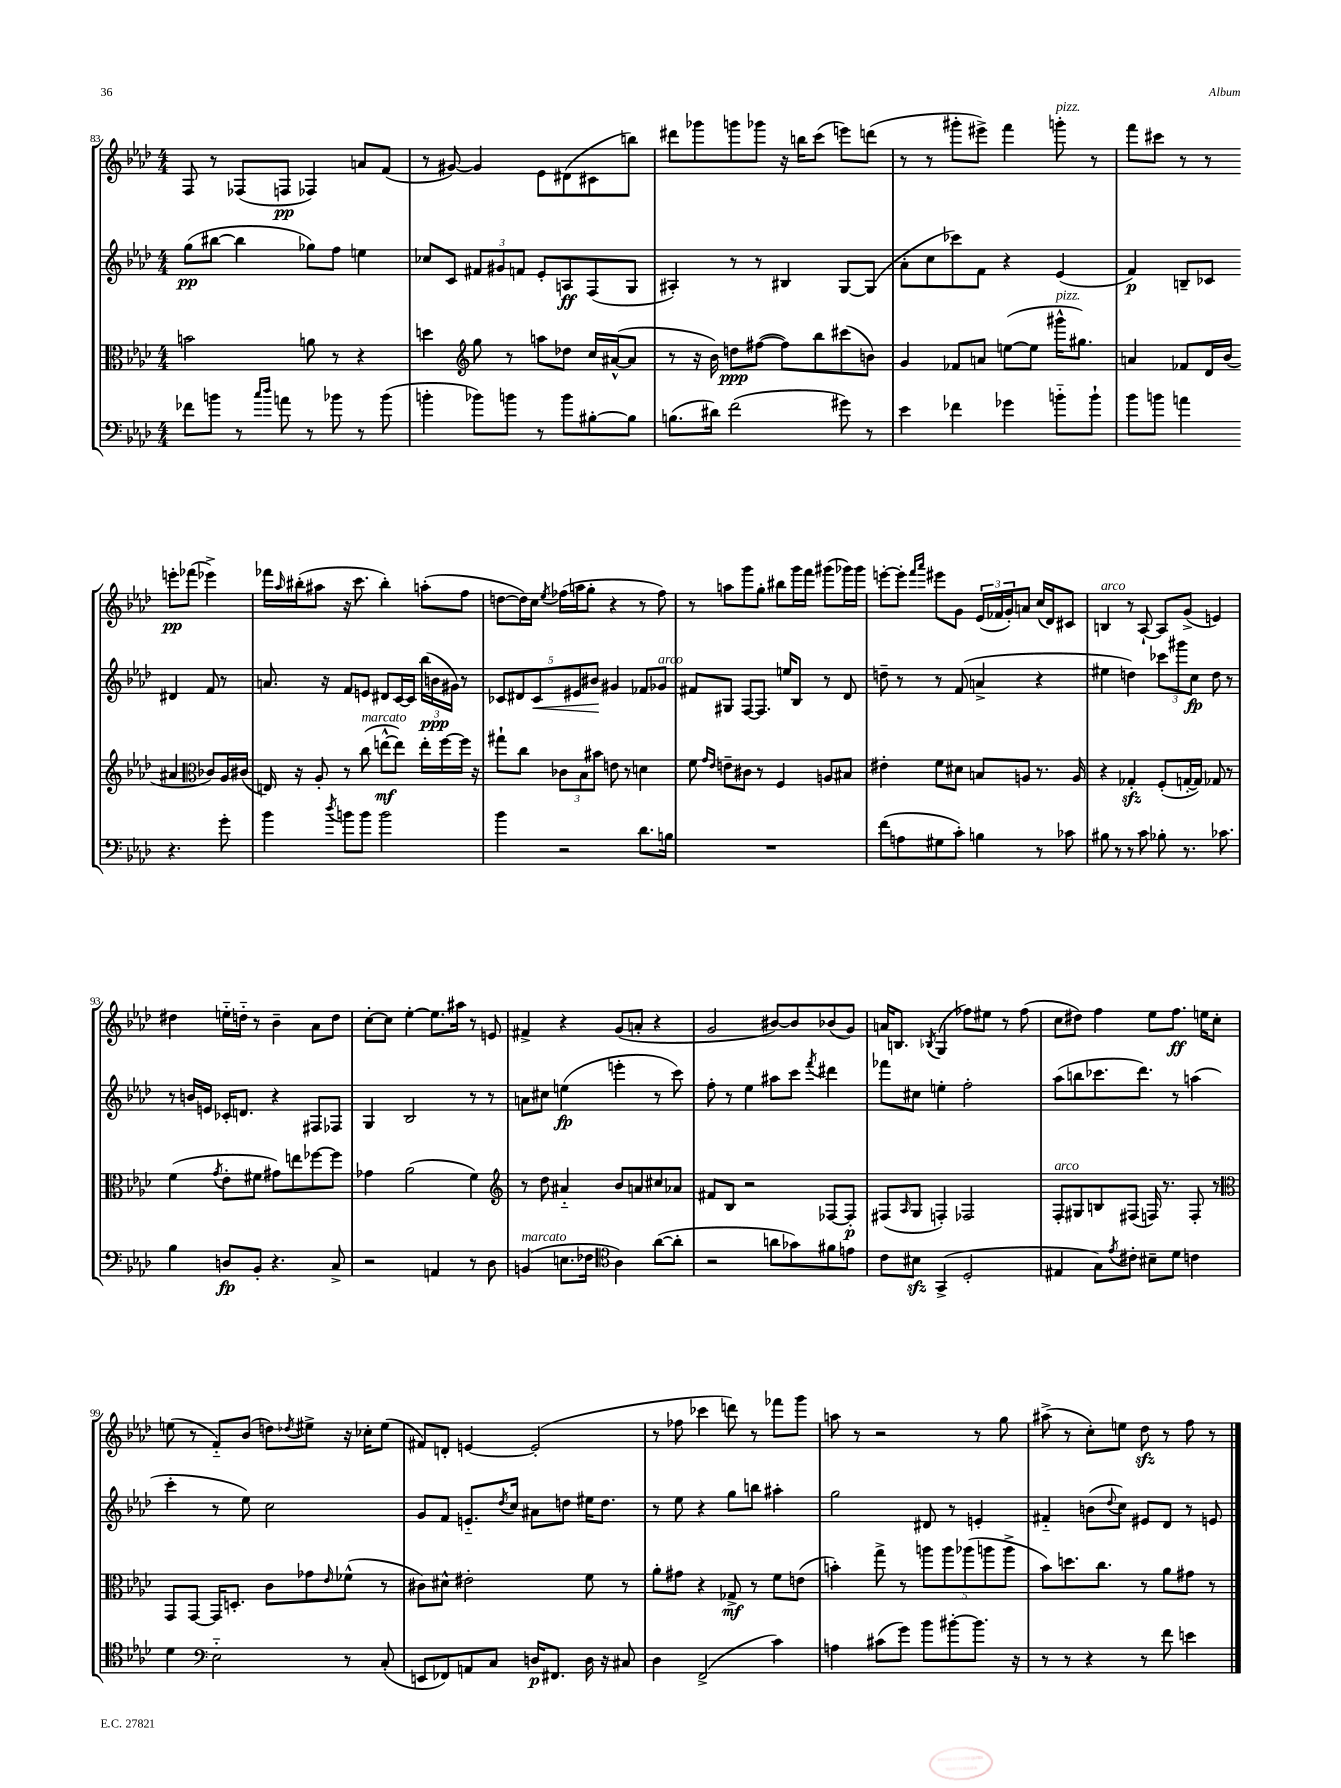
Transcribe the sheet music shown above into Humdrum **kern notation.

**kern	**dynam	**kern	**dynam	**kern	**dynam	**kern	**dynam
*part4	*part4	*part3	*part3	*part2	*part2	*part1	*part1
*staff4	*staff4	*staff3	*staff3	*staff2	*staff2	*staff1	*staff1
*clefF4	*	*clefC3	*	*clefG2	*	*clefG2	*
*k[b-e-a-d-]	*	*k[b-e-a-d-]	*	*k[b-e-a-d-]	*	*k[b-e-a-d-]	*
*M4/4	*	*M4/4	*	*M4/4	*	*M4/4	*
=83	=83	=83	=83	=83	=83	=83	=83
8f-X\L	.	2bn\	.	(8gg\L	pp	8F/	.
8bn\J	.	.	.	[8bb#X\J	.	8r	.
8r	.	.	.	4bb#\]	.	(8F-X/L	.
16qqcc/LL	.	.	.	.	.	.	.
16qqdd-/JJ	.	.	.	.	.	.	.
8an\	.	.	.	.	.	8Fn/J	pp
8r	.	8an\	.	8gg-X\L)	.	4F-X/)	.
8b-X\	.	8r	.	8ff\J	.	.	.
8r	.	4r	.	4een\	.	8an/L	.
(8b-\	.	.	.	.	.	(8f/J	.
=84	=84	=84	=84	=84	=84	=84	=84
4bn'\	.	4ddn\	.	8cc-X/L	.	8r	.
.	.	.	.	8c/J	.	[8g#X/)	.
*	*	*clefG2	*	*	*	*	*
8b-X\L)	.	8gg\	.	12f#X/L	.	4g#/]	.
.	.	.	.	12g#X/	.	.	.
8bn\J	.	8r	.	.	.	.	.
.	.	.	.	12fn/J	.	.	.
8r	.	8aan\L	.	8e-'/L	.	8e-\L	.
8b\L	.	8dd-X\J	.	8An/	ff	(8d#X\	.
[8B#X'\	.	16cc/LL	.	(8F/	.	8c#X\	.
.	.	([16a#X^^/J	.	.	.	.	.
8B#\J]	.	8a#/J]	.	8G/J	.	8bbn\J)	.
=85	=85	=85	=85	=85	=85	=85	=85
(8.Bn\L	.	8r	.	4A#X'/)	.	8ddd#X\L	.
.	.	16r	.	.	.	8ggg-X\	.
16d#X\Jk)	.	16b-\)	.	.	.	.	.
(2f\	.	8ddn\L	ppp	8r	.	8gggn\	.
.	.	([8ff#X\J	.	8r	.	8ggg-X\J	.
.	.	8ff#\L])	.	4B#X/	.	16r	.
.	.	.	.	.	.	16bbn\KL	.
.	.	8bb-\	.	.	.	(8ccc\J	.
8g#X\)	.	(8ccc#X\	.	[8G/L	.	8eeen\L)	.
8r	.	8bn\J)	.	(8G/J]	.	(8dddn\J	.
=86	=86	=86	=86	=86	=86	=86	=86
4e-\	.	4g/	.	8a-'\L	.	8r	.
.	.	.	.	8cc\	.	8r	.
4f-X\	.	8f-X/L	.	8ccc-X\)	.	8ggg#X'\L	.
.	.	8an/J	.	8f\J	.	8eee#X^\J)	.
4g-X\	.	([8een\L	.	4r	.	4fff\	.
.	.	8ee\J]	.	.	.	.	.
!	!	!	!	!	!	!LO:TX:a:i:t=pizz.	!
!	!	!LO:TX:a:i:t=pizz.	!	!	!	!	!
8bn\L	.	16ggg#X^^\KL	.	(4e-/	.	8gggn'\	.
.	.	8.gg#X\J)	.	.	.	.	.
8b`\J	.	.	.	.	.	8r	.
=87	=87	=87	=87	=87	=87	=87	=87
8b-\L	.	4an/	.	4f/)	p	8fff\L	.
8bn\J	.	.	.	.	.	8ccc#X\J	.
4an\	.	8f-X/L	.	8Bn~/L	.	8r	.
.	.	16d-/L	.	8c-X/J	.	8r	.
.	.	(16b-/JJ	.	.	.	.	.
4.r	.	4a#X/	.	4d#X/	.	8eeen'\L	pp
.	.	.	.	.	.	(8fff-X\J	.
*	*	*clefC3	*	*	*	*	*
.	.	8c-X/L)	.	8f/	.	4eee-X^\)	.
8g'\	.	16A-/L	.	8r	.	.	.
.	.	(16c#X/JJ	.	.	.	.	.
!!LO:LB:g=z
=88	=88	=88	=88	=88	=88	=88	=88
4b-\	.	16En/)	.	8.an/	.	16fff-X\LL	.
.	.	.	.	.	.	16qqaa-/	.
.	.	16r	.	.	.	(16bb#X'\J	.
.	.	8A-'/	.	.	.	8aa#X\J	.
.	.	.	.	16r	.	.	.
8qdd-/	.	.	.	.	.	.	.
8bn\L	.	8r	.	8f/L	.	16r	.
.	.	.	.	.	.	8.ccc\	.
!	!	!LO:TX:a:i:t=marcato	!	!	!	!	!
8b\J	.	(8cc\	.	8en/J	.	.	.
2b\	.	[8een^^\L	mf	8d#X/L	.	4bb#'\)	.
.	.	8ee\J])	.	[16c/L	.	.	.
.	.	.	.	16c/JJ]	.	.	.
.	.	16ee'\LL	.	(24bb-\LL	.	(8aan'\L	.
.	.	.	.	24bn\	ppp	.	.
.	.	[16ff\	.	.	.	.	.
.	.	.	.	24g#X\JJ)	.	.	.
.	.	16ff\JJ]	.	8r	.	8ff\J	.
.	.	16r	.	.	.	.	.
=89	=89	=89	=89	=89	=89	=89	=89
4b-\	.	8gg#X`\L	.	10c-X/L	.	[8ddn\L	.
.	.	.	.	10d#X/	.	.	.
.	.	8cc\J	.	.	.	16dd\L])	.
.	.	.	.	.	.	16cc\JJ	.
!	!	!	!	!	!LO:HP:b	!	!
.	.	.	.	10c-/	<	.	.
.	.	.	.	.	.	8qee-/	.
2r	.	12c-X\L	.	.	.	(16ff-X\LL	.
.	.	.	.	10e#X/	.	.	.
.	.	.	.	.	.	16aan\J	.
.	.	12B-\	.	.	.	.	.
.	.	.	.	.	.	8gg'\J	.
.	.	.	.	10b#X/J	.	.	.
.	.	12b#X\J	.	.	.	.	.
.	.	8en\	.	4g#X/	[	4r	.
.	.	8r	.	.	.	.	.
8.d-\L	.	4dn\	.	8f-X/L	.	8r	.
!	!	!	!	!LO:TX:a:i:t=arco	!	!	!
.	.	.	.	8g-X/J	.	8ff-\)	.
16Bn\Jk	.	.	.	.	.	.	.
=90	=90	=90	=90	=90	=90	=90	=90
1r	.	8f\	.	8f#X/L	.	8r	.
.	.	16qqg/LL	.	.	.	.	.
.	.	16qqe-/JJ	.	.	.	.	.
.	.	8en~\L	.	8G#X/J	.	8aan\L	.
.	.	8c#X\J	.	[8F/L	.	8ggg\	.
.	.	8r	.	8.F/J]	.	8gg'\J	.
.	.	4F/	.	.	.	8bb#X\L	.
.	.	.	.	16een/KL	.	.	.
.	.	.	.	8B-/J	.	16ggg\L	.
.	.	.	.	.	.	16fff\JJ	.
.	.	8An/L	.	8r	.	(8ggg#X\L	.
.	.	8B#X/J	.	8d-/	.	16ggg-X\L)	.
.	.	.	.	.	.	16ggg-\JJ	.
=91	=91	=91	=91	=91	=91	=91	=91
(8f\L	.	4e#X'\	.	8ddn~\	.	[8eeen'\L	.
8An\	.	.	.	8r	.	8eee'\J]	.
.	.	.	.	.	.	16qqfff/LL	.
.	.	.	.	.	.	16qqaaa-/JJ	.
8G#X\	.	8f\L	.	8r	.	8eee#X\L	.
8c'\J)	.	8d#X\J	.	(8f/	.	8g\J	.
4Bn\	.	8Bn/L	.	4an^/	.	(24e-/LL	.
.	.	.	.	.	.	24f-X/	.
.	.	.	.	.	.	24g'/J)	.
.	.	8An/J	.	.	.	8an/J	.
8r	.	8.r	.	4r	.	(16cc/LL	.
.	.	.	.	.	.	16d-/J)	.
8c-X\	.	.	.	.	.	8c#X/J	.
.	.	16A/	.	.	.	.	.
=92	=92	=92	=92	=92	=92	=92	=92
!	!	!	!	!	!	!LO:TX:a:i:t=arco	!
8B#X\	.	4r	.	4ee#X\	.	4Bn/	.
8r	.	.	.	.	.	.	.
8r	.	4G-Xzz'/	.	4ddn\)	.	8r	.
8c\	.	.	.	.	.	[8A-`/	.
8B-X'\	.	(8F'/L	.	12ccc-X\L	.	8A-/L]	.
.	.	.	.	12ggg#X\	.	.	.
8.r	.	[16Gn'/L	.	.	.	(8g^/J	.
.	.	.	.	12cc\J	fp	.	.
.	.	16G/JJ])	.	.	.	.	.
.	.	8G-X/	.	8dd\	.	4en/)	.
8.c-X\	.	.	.	.	.	.	.
.	.	8r	.	8r	.	.	.
!!LO:LB:g=z
=93	=93	=93	=93	=93	=93	=93	=93
4B-\	.	(4f\	.	8r	.	4dd#X\	.
.	.	.	.	16bn/LL	.	.	.
.	.	.	.	16en/JJ	.	.	.
.	.	8qg/	.	.	.	.	.
8Dn/L	fp	8e-'\L	.	16c-X'/KL	.	16een\LL	.
.	.	.	.	8.dn/J	.	16ddn\JJ	.
8BB-'/J	.	8f#X\J	.	.	.	8r	.
4.r	.	8g#X\L)	.	4r	.	4b-~\	.
.	.	8een\	.	.	.	.	.
.	.	[8ff-X\	.	8F#X/L	.	8a-\L	.
8C^/	.	8ff-\J]	.	8F-X/J	.	8dd\J	.
=94	=94	=94	=94	=94	=94	=94	=94
2r	.	4g-X\	.	4G/	.	[8cc'\L	.
.	.	.	.	.	.	8cc\J]	.
.	.	(2a-\	.	2B-/	.	[4ee-'\	.
4AAn/	.	.	.	.	.	8.ee-\L]	.
.	.	.	.	.	.	16aa#X\Jk	.
8r	.	4f\)	.	8r	.	8r	.
8D-\	.	.	.	8r	.	8en/	.
=95	=95	=95	=95	=95	=95	=95	=95
*	*	*clefG2	*	*	*	*	*
!LO:TX:a:i:t=marcato	!	!	!	!	!	!	!
(4BBn/	.	8r	.	8an\L	.	4f#X^/	.
.	.	8dd-\	.	8cc#X\J	.	.	.
8.En\L	.	4a#X/	.	(4een\	fp	4r	.
16F-X\Jk	.	.	.	.	.	.	.
*clefC4	*	*	*	*	*	*	*
4A-\)	.	8b-/L	.	4eeen'\	.	(8g/L	.
.	.	8an/	.	.	.	8an'/J	.
([8a-\L	.	8cc#X/	.	8r	.	4r	.
8a-'\J]	.	8a-X/J	.	8ccc\)	.	.	.
=96	=96	=96	=96	=96	=96	=96	=96
2r	.	8f#X/L	.	8ff'\	.	2g/	.
.	.	8B-/J	.	8r	.	.	.
.	.	2r	.	4ee-\	.	.	.
8an\L	.	.	.	8aa#X\L	.	[8b#X/L)	.
8g-X\)	.	.	.	8ccc\J	.	8b#/]	.
.	.	.	.	8qfff/	.	.	.
8f#X\	.	[8F-X/L	.	4ddd#X\	.	(8b-X/	.
8en\J	.	8F-'/J]	p	.	.	8g/J)	.
=97	=97	=97	=97	=97	=97	=97	=97
8c\L	.	(8F#X/L	.	8fff-X\L	.	16an/KL	.
.	.	.	.	.	.	8.Bn/J	.
.	.	16qqA-/	.	.	.	.	.
8B#Xzz\J	.	8G/J	.	8cc#X\J	.	.	.
.	.	.	.	.	.	8qB-X/	.
(4GG^/	.	4Fn'/)	.	4een'\	.	(4G/	.
2D-'/	.	2F-X/	.	2ff'\	.	8ff-X\L)	.
.	.	.	.	.	.	8ee#X\J	.
.	.	.	.	.	.	8r	.
.	.	.	.	.	.	(8ff-\	.
=98	=98	=98	=98	=98	=98	=98	=98
!	!	!LO:TX:a:i:t=arco	!	!	!	!	!
4E#X/	.	8F'/L	.	(8aa-\L	.	8cc\L	.
.	.	8G#X/	.	8bbn\	.	8dd#X\J)	.
8G\L)	.	8Bn/	.	8.ccc-X\	.	4ff\	.
8qe-/	.	.	.	.	.	.	.
8c#X'\J	.	(8F#X/J	.	.	.	.	.
.	.	.	.	8.ddd-\J)	.	.	.
8B#X~\L	.	16Fn/)	.	.	.	8ee-\L	.
.	.	8.r	.	.	.	.	.
8d-\J	.	.	.	8r	.	8.ff\J	ff
4cn\	.	8F'/	.	(4aan\	.	.	.
.	.	.	.	.	.	16een\KL	.
.	.	8r	.	.	.	8cc'\J	.
!!LO:LB:g=z
=99	=99	=99	=99	=99	=99	=99	=99
*	*	*clefC3	*	*	*	*	*
4d-\	.	8GG/L	.	4ccc'\	.	(8een\	.
.	.	[8GG/J	.	.	.	8r	.
*clefF4	*	*	*	*	*	*	*
2E-\	.	16GG/KL]	.	8r	.	8f/L)	.
.	.	8.Dn'/J	.	.	.	.	.
.	.	.	.	8ee-\)	.	(8b-/J	.
.	.	8c\L	.	2cc\	.	8ddn\L)	.
.	.	.	.	.	.	8qdd-X/	.
.	.	8g-X\	.	.	.	8ee#X^\J	.
.	.	16qqe-/	.	.	.	.	.
8r	.	(8f-X^^\J	.	.	.	16r	.
.	.	.	.	.	.	16cc-X'\KL	.
(8C'/	.	8r	.	.	.	(8ee#\J	.
=100	=100	=100	=100	=100	=100	=100	=100
8EEn/L	.	8c#X\L)	.	8g/L	.	8f#X/L)	.
8FF-X/)	.	8d#X^^\J	.	8f/J	.	8dn'/J	.
8AAn/	.	2e#X'\	.	8.en/L	.	[4en/	.
8C/J	.	.	.	.	.	.	.
.	.	.	.	8qdd-/	.	.	.
.	.	.	.	16cc/Jk	.	.	.
16Dn/KL	p	.	.	8a#X\L	.	(2e'/]	.
8.FF#X/J	.	.	.	.	.	.	.
.	.	.	.	8ddn\J	.	.	.
16D\	.	8f\	.	16ee#X\KL	.	.	.
16r	.	.	.	8.dd\J	.	.	.
8C#X/	.	8r	.	.	.	.	.
=101	=101	=101	=101	=101	=101	=101	=101
4D-\	.	8a-'\L	.	8r	.	8r	.
.	.	8g#X\J	.	8ee-\	.	8ff-X\	.
(2FF^/	.	4r	.	4r	.	4ccc-X\	.
.	.	8G-X^/	mf	8gg\L	.	8dddn\)	.
.	.	8r	.	8bbn\J	.	8r	.
4c\)	.	8f\L	.	4aa#X'\	.	8fff-X\L	.
.	.	(8en\J	.	.	.	8ggg\J	.
=102	=102	=102	=102	=102	=102	=102	=102
4An\	.	4bn'\)	.	2gg\	.	8aan\	.
.	.	.	.	.	.	8r	.
(8c#X\L	.	8gg^\	.	.	.	2r	.
8g\J)	.	8r	.	.	.	.	.
8b-\L	.	10aan\L	.	8d#X/	.	.	.
.	.	10aa\	.	.	.	.	.
[8b#X'\	.	.	.	8r	.	.	.
.	.	(10aa-X\	.	.	.	.	.
8.b#\J]	.	.	.	4en'/	.	8r	.
.	.	10aan\	.	.	.	.	.
.	.	.	.	.	.	8gg\	.
.	.	10aa^\J	.	.	.	.	.
16r	.	.	.	.	.	.	.
=103	=103	=103	=103	=103	=103	=103	=103
8r	.	8b-\L)	.	4f#X/	.	(8aa#X^\	.
8r	.	8.ddn\	.	.	.	8r	.
4r	.	.	.	(8bn\L	.	8cc'\L)	.
.	.	8.cc\J	.	.	.	.	.
.	.	.	.	8qqdd-/	.	.	.
.	.	.	.	8cc\J)	.	8een\J	.
8r	.	8r	.	8e#X/L	.	8dd-zz\	.
8f\	.	8a-\L	.	8d-/J	.	8r	.
4en\	.	8g#X\J	.	8r	.	8ff\	.
.	.	8r	.	8en/	.	8r	.
==	==	==	==	==	==	==	==
*-	*-	*-	*-	*-	*-	*-	*-
